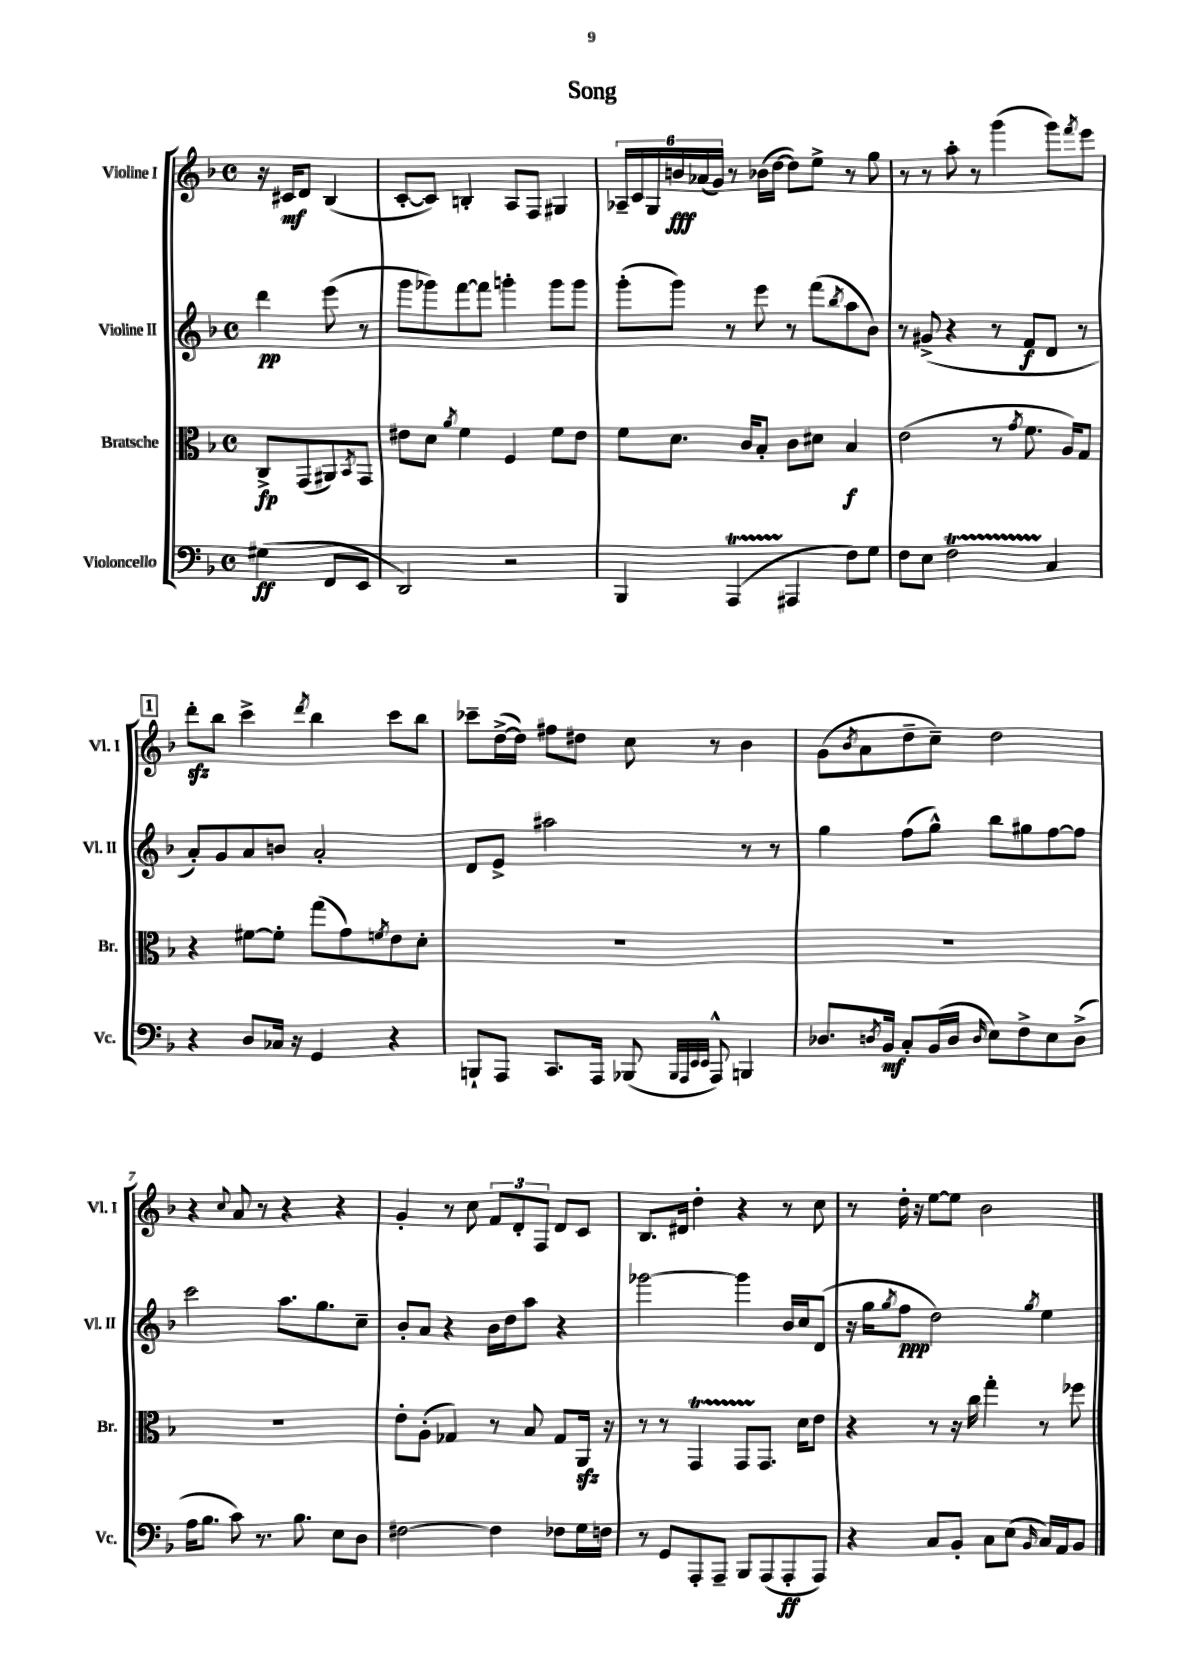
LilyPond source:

\header { title = "Song" }
<<
\new StaffGroup <<
\new Staff = "s0" \with { instrumentName = "Violine I" shortInstrumentName = "Vl. I" } {
    \clef treble \key f \major \defaultTimeSignature \time 4/4 \partial 2
    r16 cis'16\mf d'8 bes4( |
    c'8~-. c'8) b4-. a8 f8 gis4 |
    \tuplet 6/4 { aes16-- c'16 g16 b'16\fff aes'16( g'16) } r8 bes'16( d''16~ d''8) e''8-> r8 g''8 |
    r8 r8 a''8-. r8 g'''4( g'''8) \acciaccatura { f'''8 } e'''8 |
    \mark \markup { \box "1" } d'''8-.\sfz bes''8 c'''4-> \acciaccatura { d'''8 } bes''4 c'''8 bes''8 |
    ces'''8-- d''16~->( d''16) fis''8 dis''8 c''8 r8 bes'4 |
    g'8( \acciaccatura { bes'8 } a'8 d''8-- c''8--) d''2 |
    r4 \appoggiatura { c''8 } a'8 r8 r4 r4 |
    g'4-. r8 c''8 \tuplet 3/2 { f'8 d'8-. f8 } d'8 c'8 |
    bes8. dis'16 d''4-. r4 r8 c''8 |
    r8 d''16-. r16 e''8~ e''8 bes'2 \bar "|." |
}
\new Staff = "s1" \with { instrumentName = "Violine II" shortInstrumentName = "Vl. II" } {
    \clef treble \key f \major \defaultTimeSignature \time 4/4 \partial 2
    d'''4\pp e'''8( r8 |
    g'''8 ges'''8) f'''8~ f'''8 g'''4-. g'''8 g'''8 |
    g'''8-.( g'''8) r8 e'''8 r8 f'''8( \acciaccatura { bes''8 } a''8 bes'8) |
    r8 gis'8->( r4 r8 f'8\f d'8 r8 |
    \mark \markup { \box "1" } a'8-.) g'8 a'8 b'8 a'2-. |
    d'8 e'8-> ais''2 r8 r8 |
    g''4 f''8( g''8-^) bes''8 gis''8 f''8~ f''8 |
    c'''2 a''8. g''8. c''8-- |
    bes'8-. a'8 r4 bes'16 d''16 a''8 r4 |
    ges'''2~ ges'''4 bes'16 c''16 d'8( |
    r16 g''16 \acciaccatura { g''8 } f''8\ppp d''2) \acciaccatura { g''8 } e''4 \bar "|." |
}
\new Staff = "s2" \with { instrumentName = "Bratsche" shortInstrumentName = "Br." } {
    \clef alto \key f \major \defaultTimeSignature \time 4/4 \partial 2
    c8->\fp g,8( ais,8) \acciaccatura { bes,8 } g,8 |
    eis'8 d'8 \acciaccatura { a'8 } f'4 f4 f'8 eis'8 |
    f'8 d'8. c'16 bes8-. c'8 dis'8 bes4\f |
    e'2( r8 \acciaccatura { g'8 } f'8. a16) g8 |
    \mark \markup { \box "1" } r4 fis'8~ fis'8-. g''8( g'8) \acciaccatura { f'8 } e'8 d'8-. |
    R1 |
    R1 |
    R1 |
    e'8-. a8-.( ges4) r8 bes8 ges8 a,16\sfz r16 |
    r8 r8 g,4\startTrillSpan g,8 g,8.\stopTrillSpan d'16 e'8 |
    r4 r8 r16 c''16 g''4-. r8 fes''8 \bar "|." |
}
\new Staff = "s3" \with { instrumentName = "Violoncello" shortInstrumentName = "Vc." } {
    \clef bass \key f \major \defaultTimeSignature \time 4/4 \partial 2
    gis4\ff( f,8 e,8 |
    d,2) r2 |
    bes,,4 a,,4\startTrillSpan( ais,,4\stopTrillSpan f8) g8 |
    f8 e8 f2\startTrillSpan c4\stopTrillSpan |
    \mark \markup { \box "1" } r4 d8 ces16 r16 g,4 r4 |
    b,,8-! a,,8 c,8. a,,16 bes,,8( \grace { bes,,32 a,,32 e,32 e,32 } a,,8-^) b,,4 |
    des8. \acciaccatura { d8 } bes,16\mf c8-. bes,16( d16 \grace { d16 } e8) f8-> e8 d8->( |
    a16 bes8. c'8) r8. bes8. e8 d8 |
    fis2~ fis4 fes8 g16 f16 |
    r8 g,8 a,,8-. a,,8-- bes,,8 a,,8( a,,8-.\ff a,,8) |
    r4 c8 bes,8-. c8 e8( \grace { bes,16 } c16) a,16 bes,8 \bar "|." |
}
>>
>>
